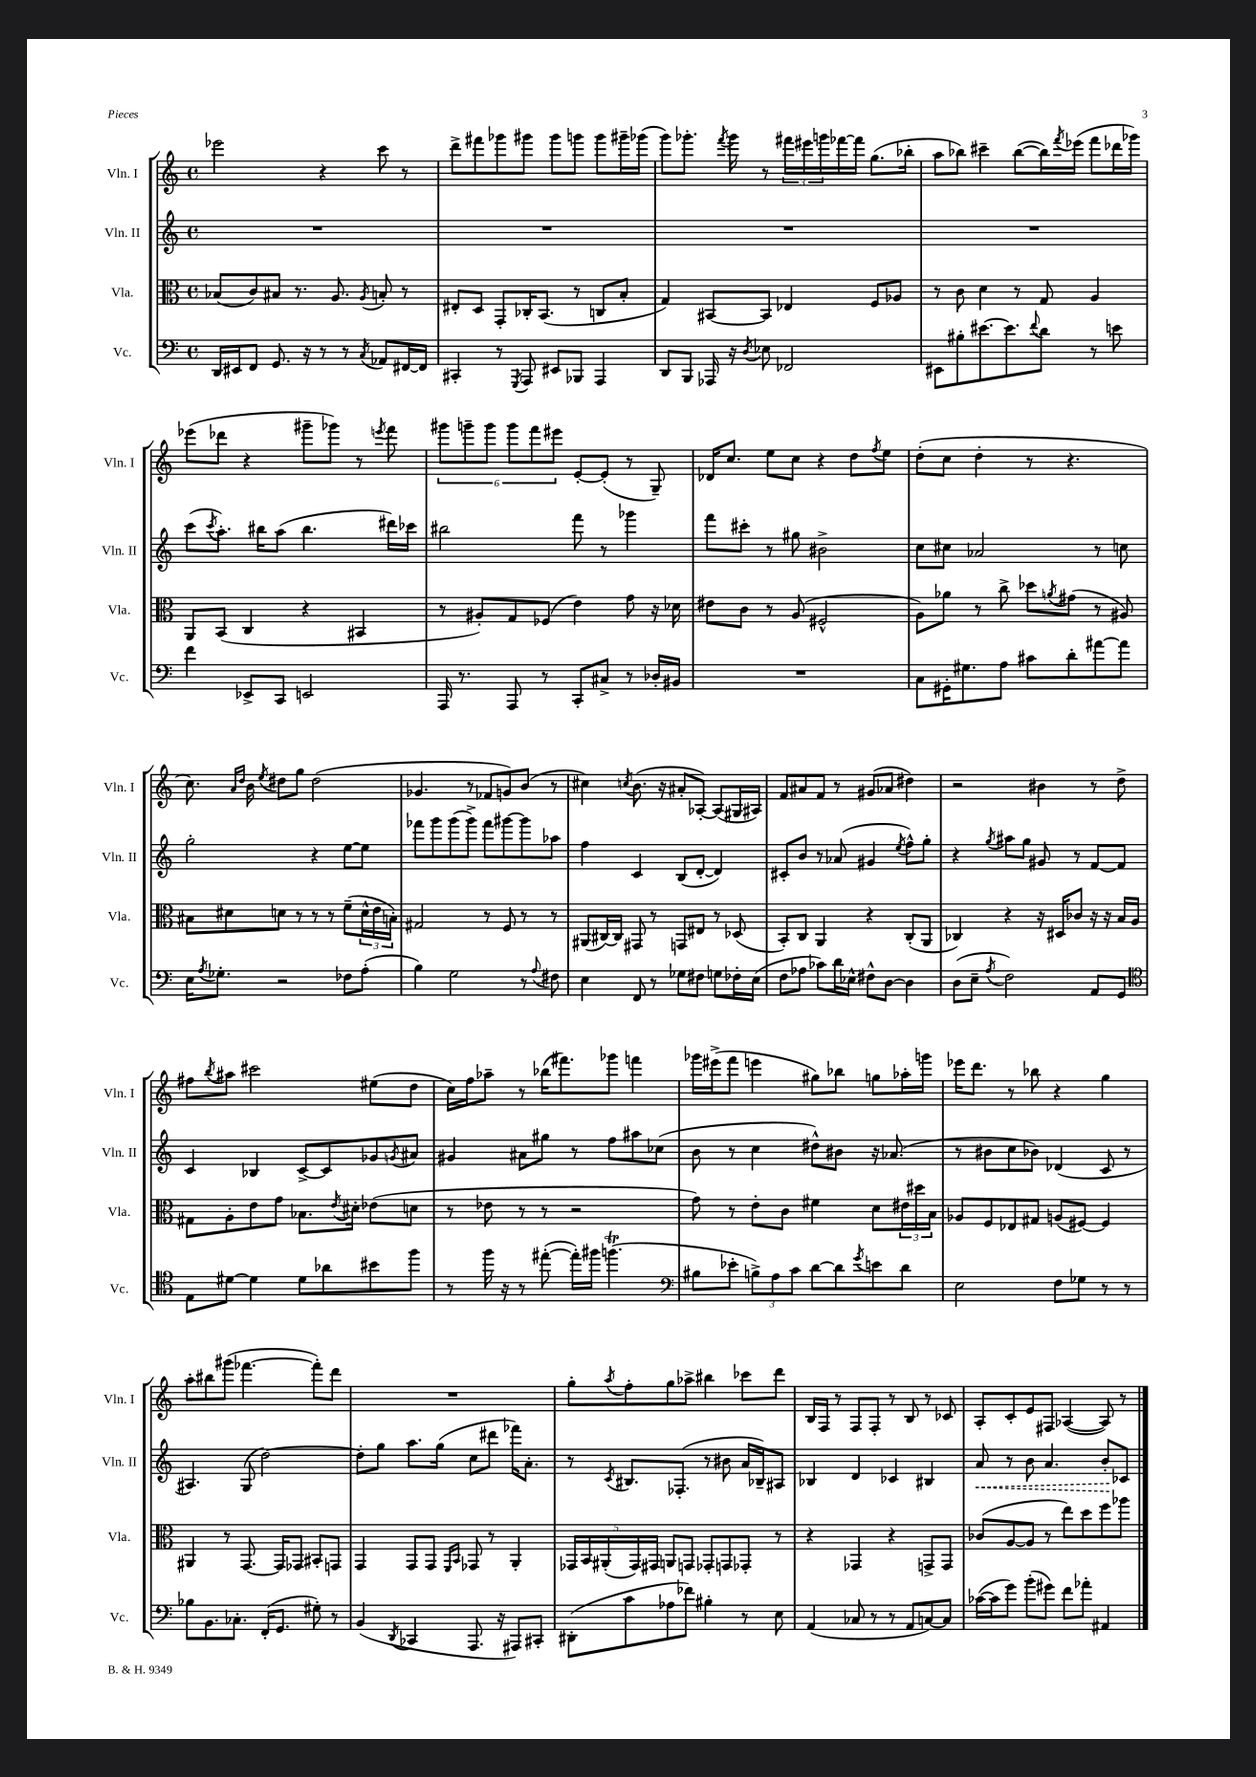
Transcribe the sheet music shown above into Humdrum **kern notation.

**kern	**kern	**kern	**kern
*staff4	*staff3	*staff2	*staff1
*clefF4	*clefC3	*clefG2	*clefG2
*k[]	*k[]	*k[]	*k[]
*M4/4	*M4/4	*M4/4	*M4/4
*met(c)	*met(c)	*met(c)	*met(c)
16DD	(8B-	1r	2eee-
16EE#	.	.	.
8FF	8c)	.	.
8.GG	8B#	.	.
.	8.r	.	.
16r	.	.	.
8r	.	.	4r
.	8.A	.	.
8r	.	.	.
8qC	8qA	.	.
8AA-	8B'	.	8ccc
[16FF#	8r	.	8r
16FF#]	.	.	.
=	=	=	=
4CC#'	8E#'	1r	8ddd^
.	8D	.	8fff#
8r	8GG'	.	8ggg-
8qGGG	.	.	.
8AAA	16C-'	.	8ggg#
.	(8.BB	.	.
8EE#	.	.	8ggg#
8BBB-	8r	.	8ggg
4AAA	8C	.	8ggg
.	8B'	.	16ggg#~
.	.	.	(16ggg-
=	=	=	=
8DD	4G)	1r	8ggg)
8BBB	.	.	8.ggg-'
16AAA-	[8BB#	.	.
.	.	.	8qfff
16r	.	.	16ggg-
8qD	.	.	.
8E-	8BB#]	.	8r
2FF-	4E-	.	24fff#
.	.	.	24eee#
.	.	.	24ggg
.	.	.	[16fff-
.	.	.	16fff-]
.	8F	.	(8.gg
.	8A-	.	.
.	.	.	16bb-'
=	=	=	=
8EE#	8r	1r	8aa
8B#'	8c	.	8bb-)
[8.e#	4d	.	4ccc#~
8.e#]	.	.	.
.	8r	.	([8bb-
8qqf	.	.	.
8d	8G	.	16bb-])
.	.	.	8qfff
.	.	.	(16eee-
8r	4A	.	8fff
8e	.	.	16ddd-
.	.	.	16ggg-)
=	=	=	=
4f	8AA	(8ccc	(8eee-
.	.	8qccc	.
.	(8BB	8.aa')	8ddd-
8EE-^	4C	.	4r
.	.	16bb#	.
8CC	.	(8aa	.
2EE	4r	4.bb#	8ggg#~
.	.	.	8ggg-)
.	4BB#	.	8r
.	.	.	8qeee
.	.	16ddd#)	8fff
.	.	16ccc-	.
=	=	=	=
16AAA	8r	2bb#	12ggg#
8.r	.	.	.
.	.	.	12ggg~
.	8A#')	.	.
.	.	.	12ggg
8AAA	8G	.	12ggg
.	.	.	12fff
8r	(8F-	.	.
.	.	.	12eee#
8CC'	4e)	8fff	[8e'
8C#^	.	8r	(8e']
8r	8g	4ggg-	8r
16D-'	16r	.	8G~)
16BB#	16d-	.	.
=	=	=	=
1r	8e#	8fff	16d-
.	.	.	8.cc
.	8c	8ccc#'	.
.	8r	8r	8ee
.	(8A	8gg#	8cc
.	2F#^^	2b#^	4r
.	.	.	8dd
.	.	.	8qff
.	.	.	8ee
=	=	=	=
8C	8A)	8cc	(8dd'
16GG#'	8a-	8cc#	8cc
8.G#	.	.	.
.	8r	2a-	4dd'
8A	8cc^	.	.
8c#	8dd-	.	8r
.	8qa	.	.
8d'	(8g#	.	4.r
[8a#	8r	8r	.
8a#]	8A#)	8cc	.
=	=	=	=
16E	8B#	2gg'	8.cc)
8qA	.	.	.
8.G-'	.	.	.
.	8d#	.	.
.	.	.	16qqa
.	.	.	16qqdd
.	.	.	16b
.	.	.	8qee
2r	8d	.	8dd#
.	8r	.	8gg
.	8r	4r	(2dd#
.	8r	.	.
8F-	(8f~	[8ee	.
(8A'	24d^^	8ee]	.
.	24e	.	.
.	24B')	.	.
=	=	=	=
4B)	2G#	8fff-	4.g-
.	.	8ggg	.
2G	.	(8ggg	.
.	.	8ggg^)	8r
.	8r	8fff-	8f-
.	8F	[8ggg#	8g)
8r	8r	8ggg#]	(8b
8qqA	.	.	.
8F#	8r	8aa-	8r
=	=	=	=
4E	(8AA#	4ff	4cc#)
.	[16C#)	.	.
.	16C#]	.	.
.	.	.	8qcc
8FF	8GG#	4c	(8.b
8r	8r	.	.
.	.	.	16r
8G-	8GG	(8B	8a#'
8F#	8E#	[8d'	[8A-')
8G	8r	4d])	(8A-]
16F-'	(8D-	.	16G#
(16E	.	.	16A#)
=	=	=	=
8F	8BB')	8c#'	8f
8A-	8C	8b	8a#
8c-)	4AA	8r	8f
16d	.	(8a-	8r
16E-^^	.	.	.
8F#^^	4r	4g#	(8g#
[8D	.	.	8a-
.	.	8qee	.
4D]	(8C'	8ff^^)	4dd#)
.	8AA	8gg'	.
=	=	=	=
(8D	4C-)	4r	2r
8E~	.	.	.
8qA	.	8qgg	.
2F)	4r	8aa#	.
.	.	8gg	.
.	16r	8g#	4b#
.	16D#	.	.
.	8c-	8r	.
8AA	16r	[8f	8r
.	16r	.	.
8GG	16B	8f]	8dd^
.	16A	.	.
=	=	=	=
*clefC4	*	*	*
8E	8G#	4c	8ff#
.	.	.	8qbb
[8d#	8A'	.	8aa#
4d#]	8e	4B-	2ccc#
.	8g	.	.
8d#	8.B-	[8c^	.
8a-	.	8c]	.
.	8qe	.	.
.	16d#'	.	.
8b#	(8e-	8g-	(8ee#
.	.	8qg	.
8ff	8d	8a#	8dd
=	=	=	=
8r	8r	4g#	16cc)
.	.	.	16ff
16ff	8e-	.	8aa-~
16r	.	.	.
8r	8r	8a#	8r
([8ee#'	8r	8gg#	(16bb-
.	.	.	8.fff#)
16ee#'])	2r	8r	.
16ff#	.	.	.
(4.ff	.	8ff	8ggg-
.	.	8aa#	4fff
.	.	(8cc-	.
=	=	=	=
*clefF4	*	*	*
8B#	8g)	8b	16ggg-
.	.	.	(16eee#^
8e-'	8r	8r	8fff
12B^)	8e'	4cc	4eee
12A	.	.	.
.	8c	.	.
12c	.	.	.
[8d	4f#	8dd#^^)	8gg#)
8d]	.	8b#	8bb-
8qg	.	.	.
8e	8d	16r	8gg
.	.	(8.a-	.
8d	24e#	.	16aa-'
.	24dd#	.	.
.	.	.	16ggg
.	24B	.	.
=	=	=	=
2E	8A-	8r	16eee-
.	.	.	8.ddd
.	8F	8b#	.
.	8E-	8cc	8r
.	8G#	8b-)	8bb-
8F	(8A	(4d-	4r
8G-	[8F#)	.	.
8r	4F#]	8c	4gg
8r	.	8r	.
=	=	=	=
8B-	4AA#	4.A#)	8aa'
8.BB	.	.	8bb#
.	8r	.	(8ggg#
8.C-'	.	.	.
.	[8.GG	(8G	[4.fff-
(16FF'	.	[2dd)	.
8.GG	16GG]	.	.
.	8GG-	.	.
8G#')	8BB#'	.	8fff-'])
8r	8GG	.	8ddd
=	=	=	=
(4BB	4GG	8dd']	1r
.	.	8gg	.
8qDD	.	.	.
4CC-	8GG	8.aa	.
.	8GG	.	.
.	.	(16gg	.
.	16qqFF	.	.
.	16qqBB	.	.
8.AAA	8GG-	8cc	.
.	8r	8ddd#	.
16r	.	.	.
8AAA#)	4AA'	16fff-)	.
.	.	8.a'	.
8CC#'	.	.	.
=	=	=	=
(8DD#'	20GG-	8r	8gg'
.	20BB	.	.
.	(20AA#'	.	.
.	.	8qc	8qaa
8c	.	8.B#	8ff'
.	20GG-)	.	.
.	20GG#	.	.
8A-	8AA	.	8gg
.	.	(8.F-'	.
8f-)	8GG	.	8aa-^
4B#'	8GG-'	8r	4bb#
.	8GG	8b#	.
8r	8GG-'	16a	8ccc-
.	.	16B-~)	.
8E	8r	8A#	8ddd
=	=	=	=
(4AA	4r	4B-	16B
.	.	.	16F
.	.	.	8r
8C-	4GG-	4d	8F
8r	.	.	8F'
8r	4r	4c-	8r
8AA	.	.	8B
[8C)	8GG^	4B#	8r
8C]	8GG	.	8c-
=	=	=	=
([16c-	(8c-	8a	8A'
16c-]	.	.	.
8g)	[8A	8r	8c'
(8b'	8A]	8b	8e
8g#)	8r	4.a	8F#
8f	8ee)	.	([4A-
8a-'	8dd	.	.
4AA#	8ff	8b'	8A-])
.	8aa-	8c-	8r
==	==	==	==
*-	*-	*-	*-
